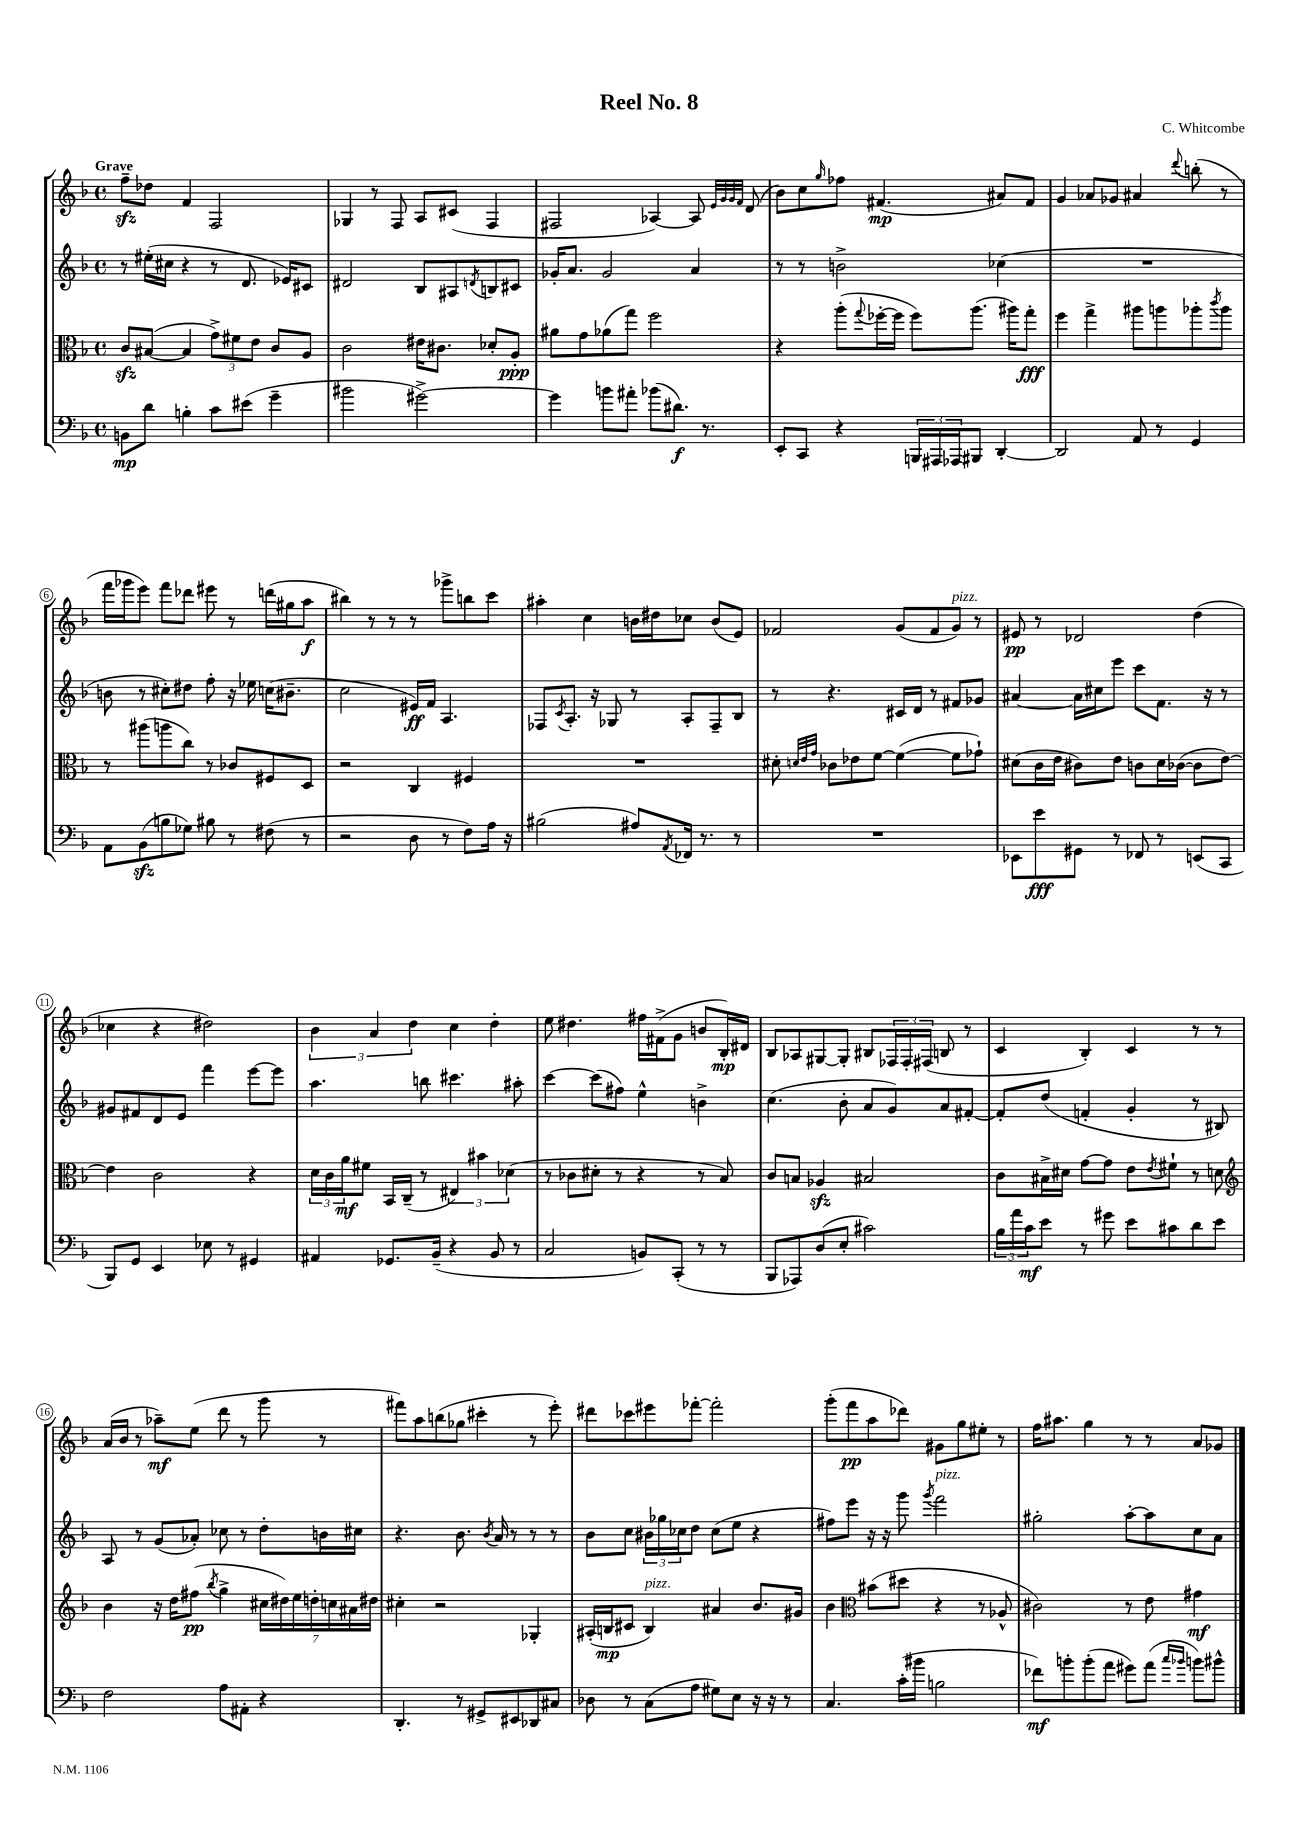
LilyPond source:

\header { title = "Reel No. 8" composer = "C. Whitcombe" }
<<
\new StaffGroup <<
\new Staff = "s0" {
    \clef treble \key f \major \defaultTimeSignature \time 4/4 \tempo "Grave"
    f''8--\sfz des''8 f'4 f2 |
    ges4 r8 f8 a8 cis'8( f4 |
    fis2 aes4~) aes8 \grace { e'32 g'32 g'32 f'32 } d'8( |
    bes'8) c''8 \grace { g''16 } fes''8 fis'4.\mp( ais'8) fis'8 |
    g'4 aes'8 ges'8 ais'4 \appoggiatura { d'''8 } b''8-.( r8 |
    f'''16 ges'''16 e'''8) f'''8 des'''8 eis'''8 r8 d'''16( gis''16 a''8\f |
    bis''4) r8 r8 r8 ges'''8-> b''8 c'''8 |
    ais''4-. c''4 b'16 dis''16 ces''8 b'8( e'8) |
    fes'2 g'8( fes'8 g'8^\markup { \italic "pizz." }) r8 |
    eis'8\pp r8 des'2 d''4( |
    ces''4 r4 dis''2) |
    \tuplet 3/2 { bes'4 a'4 d''4 } c''4 d''4-. |
    e''8 dis''4. fis''16 fis'16->( g'8 b'8 bes16-.\mp) dis'16 |
    bes8 aes8 gis8~ gis8-. bis8 \tuplet 3/2 { fes16 fes16-. fis16( } b8 r8 |
    c'4 bes4-.) c'4 r8 r8 |
    a'16( bes'16 r8 aes''8--\mf) e''8( d'''8 r8 g'''8 r8 |
    fis'''8) a''8 b''8( ges''8 cis'''4-. r8 e'''8-.) |
    dis'''8 ces'''8 eis'''8 fes'''8~-. fes'''2-. |
    g'''8-.( f'''8\pp a''8 des'''8) gis'8 g''8 eis''8-. r8 |
    f''16 ais''8. g''4 r8 r8 a'8 ges'8 \bar "|." |
}
\new Staff = "s1" {
    \clef treble \key f \major \defaultTimeSignature \time 4/4
    r8 eis''16-.( cis''16 r4 r8 d'8. ees'16) cis'8 |
    dis'2 bes8 ais8 \acciaccatura { d'8 } b8 cis'8 |
    ges'16-. a'8. ges'2 a'4 |
    r8 r8 b'2-> ces''4( |
    R1 |
    b'8 r8 cis''8-.) dis''8 f''8-. r16 ees''16 c''16( bis'8.-- |
    c''2 eis'16\ff) f'16 a4. |
    fes8 \acciaccatura { c'8 } a8.-. r16 ges8 r8 a8-. fes8-- bes8 |
    r8 r4. cis'16 d'16 r8 fis'8 ges'8 |
    ais'4~ ais'16 cis''16 e'''8 c'''8 f'8. r16 r8 |
    gis'8 fis'8 d'8 e'8 f'''4 e'''8~ e'''8 |
    a''4. b''8 cis'''4. ais''8-. |
    c'''4~ c'''8( fis''8) e''4-^ b'4-> |
    c''4.( bes'8-. a'8 g'8) a'8 fis'8~-. |
    fis'8-. d''8( f'4-. g'4-. r8 bis8) |
    a8 r8 g'8( aes'8-.) ces''8 r8 d''8-. b'16 cis''16 |
    r4. bes'8. \acciaccatura { bes'8 } a'16 r8 r8 r8 |
    bes'8 c''8 \tuplet 3/2 { bis'16 ges''16 ces''16 } d''8 ces''8( e''8 r4 |
    fis''8) e'''8 r16 r16 g'''8 \acciaccatura { g'''8 } f'''2^\markup { \italic "pizz." } |
    gis''2-. a''8~-. a''8 c''8 a'8 \bar "|." |
}
\new Staff = "s2" {
    \clef alto \key f \major \defaultTimeSignature \time 4/4
    c'8\sfz bis8~( bis4 \tuplet 3/2 { g'8->) fis'8 e'8 } c'8 a8 |
    c'2 eis'16 cis'8. des'8-. a8-.\ppp |
    ais'8 g'8 aes'8( g''8) f''2 |
    r4 a''8-.( \appoggiatura { g''8 } fes''16~-. fes''16 fes''8) a''8.( ais''16) g''8-.\fff |
    f''4 g''4-> ais''8 a''8 aes''8-. \acciaccatura { c'''8 } aes''8 |
    r8 ais''8( a''8 c''8) r8 ces'8 fis8 d8 |
    r2 c4 fis4 |
    R1 |
    dis'8-. \grace { d'32 e'32 g'32 } ces'8 ees'8 f'8~ f'4~( f'8 ges'8-!) |
    dis'8( c'16 e'16 cis'8) e'8 c'8 dis'16 ces'16~( ces'8 e'8~) |
    e'4 c'2 r4 |
    \tuplet 3/2 { d'16 c'16 a'16\mf } fis'8 bes,16 c16--( r8 \tuplet 3/2 { eis4) bis'4 des'4( } |
    r8 ces'8 dis'8-. r8 r4 r8 bes8) |
    c'8 b8 aes4\sfz bis2 |
    c'8 bis16-> dis'16 g'8~ g'8 e'8 \acciaccatura { e'8 } fis'8-! r8 d'8 |
    \clef treble bes'4 r16 d''16 fis''8\pp( \acciaccatura { bes''8 } g''4-> \tuplet 7/4 { cis''16 dis''16) e''16 d''16-. c''16 ais'16 dis''16 } |
    cis''4-. r2 ges4-. |
    ais16-.( b16\mp cis'8 b4^\markup { \italic "pizz." }) ais'4 bes'8. gis'16 |
    bes'4 \clef alto bis'8( dis''8 r4 r8 aes8-^ |
    cis'2) r8 e'8 gis'4\mf \bar "|." |
}
\new Staff = "s3" {
    \clef bass \key f \major \defaultTimeSignature \time 4/4
    b,8\mp d'8 b4-. c'8 eis'8( g'4-- |
    bis'2 gis'2~->) |
    gis'4 b'8 ais'8-. bes'8( dis'8.\f) r8. |
    e,8-. c,8 r4 \tuplet 3/2 { b,,16 ais,,16 aes,,16 } bis,,8 d,4~-. |
    d,2 a,8 r8 g,4 |
    a,8 bes,8\sfz( b8 ges8) bis8 r8 fis8( r8 |
    r2 d8 r8 f8) a16 r16 |
    bis2( ais8) \acciaccatura { a,8 } fes,16 r8. r8 |
    R1 |
    ees,8 e'8\fff gis,8 r8 fes,8 r8 e,8( c,8 |
    bes,,8) g,8 e,4 ees8 r8 gis,4 |
    ais,4 ges,8. bes,16--( r4 bes,8 r8 |
    c2 b,8) c,8-.( r8 r8 |
    bes,,8 aes,,8) d8( e8-. cis'2) |
    \tuplet 3/2 { bes16 a'16 c'16\mf } e'8 r8 gis'8 e'8 cis'8 d'8 e'8 |
    f2 a8 ais,8-. r4 |
    d,4.-. r8 gis,8-> eis,8 des,8 cis8 |
    des8 r8 c8( a8 gis8) e8 r16 r16 r8 |
    c4. c'16-.( bis'16 b2 |
    fes'8\mf) b'8-. b'8-.( a'8 gis'8) a'8( \grace { c''16 bes'16 } b'8) bis'8-^ \bar "|." |
}
>>
>>
\layout { \context { \Score \override BarNumber.stencil = #(make-stencil-circler 0.1 0.3 ly:text-interface::print) } }
